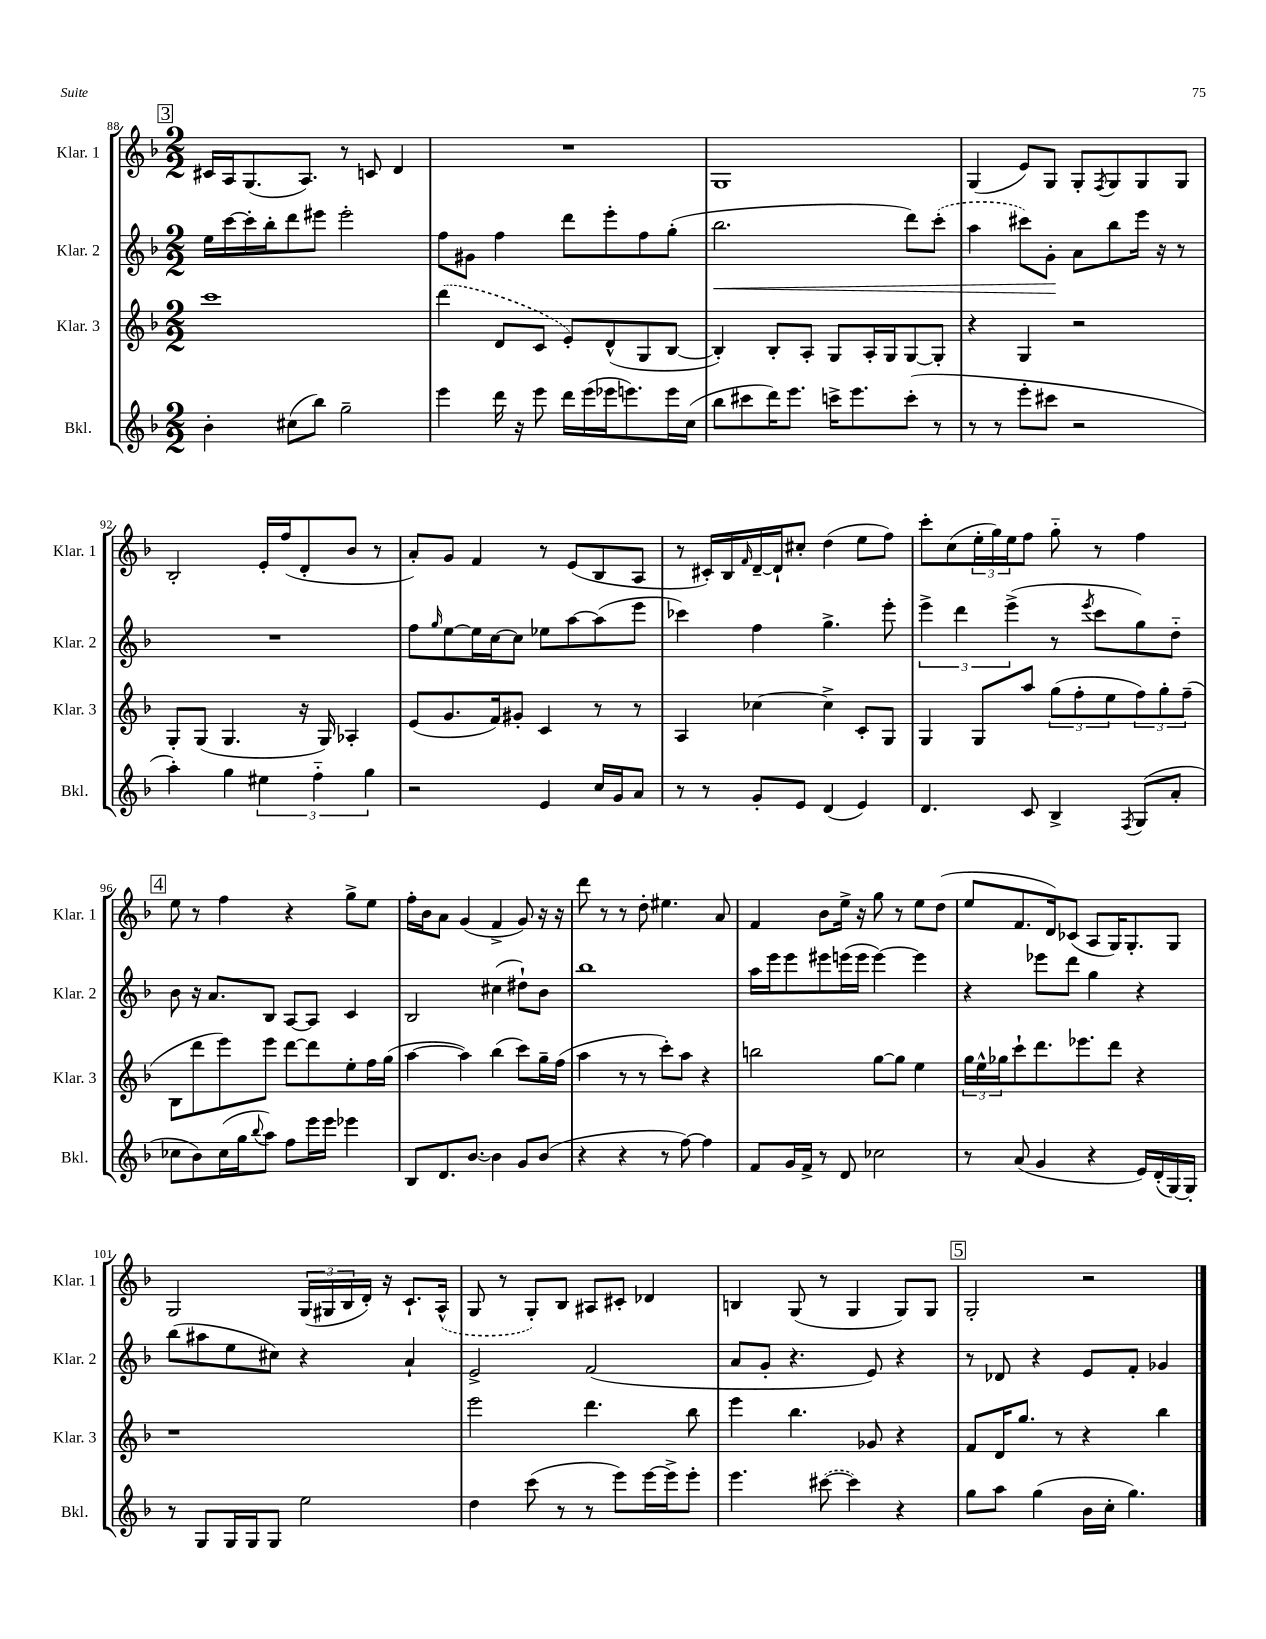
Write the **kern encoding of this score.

**kern	**kern	**kern	**dynam	**kern
*part4	*part3	*part2	*part2	*part1
*staff4	*staff3	*staff2	*staff2	*staff1
*I"Bkl.	*I"Klar. 3	*I"Klar. 2	*	*I"Klar. 1
*I'Bkl.	*I'Klar. 3	*I'Klar. 2	*	*I'Klar. 1
*clefG2	*clefG2	*clefG2	*	*clefG2
*k[b-]	*k[b-]	*k[b-]	*	*k[b-]
*M2/2	*M2/2	*M2/2	*	*M2/2
!!LO:REH:place=s1:t=3
=88	=88	=88	=88	=88
4b-'\	1ccc	16ee\LL	.	16c#X/LL
.	.	[16ccc\	.	16A/J
.	.	16ccc'\]	.	(8.G/
.	.	16bb-'\J	.	.
(8cc#X\L	.	8ddd\	.	.
.	.	.	.	8.A/J)
8bb-\J)	.	8eee#X\J	.	.
2gg~\	.	2eee#'\	.	8r
.	.	.	.	8cn/
.	.	.	.	4d/
=89	=89	=89	=89	=89
4eee\	(4ddd\	8ff\L	.	1r
.	.	8g#X\J	.	.
16ddd\	8d/L	4ff\	.	.
16r	.	.	.	.
8eee\	8c/J	.	.	.
16ddd\LL	8e'/L)	8ddd\L	.	.
(16eee\	.	.	.	.
16eee-X\J	(8d^^/	8eee'\	.	.
8.eeen\)	.	.	.	.
.	8G/	8ff\	.	.
16eee\L	[8B-/J	(8gg'\J	.	.
(16cc\JJ	.	.	.	.
=90	=90	=90	=90	=90
!	!	!	!LO:HP:b	!
8bb-\L	4B-'/])	2.bb-\	<	1G
8ccc#X\	.	.	.	.
16ddd\K)	8B-'/L	.	.	.
8.eee\J	.	.	.	.
.	8A'/J	.	.	.
16cccn^\KL	8G/L	.	.	.
8.eee\	.	.	.	.
.	16A'/L	.	.	.
.	16G/J	.	.	.
(8ccc'\J	[8G/	8ddd\L)	.	.
8r	8G'/J]	(8ccc'\J	.	.
=91	=91	=91	=91	=91
8r	4r	4aa\	.	(4G/
8r	.	.	.	.
8eee'\L	4G/	8ccc#X\L)	.	8e/L)
8ccc#X\J	.	8g'\J	.	8G/J
2r	2r	8a\L	[	8G'/L
.	.	.	.	8qF/
.	.	8bb-\	.	8G/
.	.	16eee\Jk	.	8G/
.	.	16r	.	.
.	.	8r	.	8G/J
!!LO:LB:g=z
=92	=92	=92	=92	=92
4aa'\)	8G'/L	1r	.	2B-'/
.	(8G/J	.	.	.
4gg\	4.G/	.	.	.
6ee#X\	.	.	.	16e'/LL
.	.	.	.	(16ff/J
.	16r	.	.	8d'/
6ff\	.	.	.	.
.	16G/)	.	.	.
.	4A-X'/	.	.	8b-/J
6gg\	.	.	.	.
.	.	.	.	8r
=93	=93	=93	=93	=93
2r	(8e/L	8ff\L	.	8a'/L)
.	.	16qqgg/	.	.
.	8.g/	[8ee\	.	8g/J
.	.	16ee\L]	.	4f/
.	16f/k)	[16cc\J	.	.
.	8g#X'/J	8cc\J]	.	.
4e/	4c/	8ee-X\L	.	8r
.	.	[8aa\	.	(8e/L
16cc/LL	8r	(8aa\]	.	8B-/
16g/J	.	.	.	.
8a/J	8r	8eee\J	.	8A/J
=94	=94	=94	=94	=94
8r	4A/	4ccc-X\)	.	8r
8r	.	.	.	16c#X'/LL)
.	.	.	.	16B-/
.	.	.	.	16qqf/
8g'/L	[4cc-X\	4ff\	.	[16d~/
.	.	.	.	16d`/J]
8e/J	.	.	.	8cc#X'/J
(4d/	4cc-^\]	4.gg^\	.	(4dd\
4e/)	8c'/L	.	.	8ee\L
.	8G/J	8eee'\	.	8ff\J)
=95	=95	=95	=95	=95
4.d/	4G/	6eee^\	.	8ccc'\L
.	.	.	.	(8cc\
.	.	6ddd\	.	.
.	8G/L	.	.	24ee'\L
.	.	.	.	24gg\)
.	.	(6eee^\	.	24ee\J
8c/	8aa/J	.	.	8ff\J
4B-^/	(12gg\L	8r	.	8gg\
.	12ff'\	.	.	.
.	.	8qeee/	.	.
.	.	8ccc\L	.	8r
.	12ee\	.	.	.
8qF/	.	.	.	.
(8G/L	12ff\)	8gg\)	.	4ff\
.	12gg'\	.	.	.
8a'/J	.	8dd\J	.	.
.	(12ff~\J	.	.	.
!!LO:LB:g=z
!!LO:REH:place=s1:t=4
=96	=96	=96	=96	=96
8cc-X\L	8B-\L	8b-\	.	8ee\
8b-\)	8ddd\	16r	.	8r
.	.	8.a/L	.	.
(16cc-\L	8eee\)	.	.	4ff\
16gg\J	.	.	.	.
8qqbb-/	.	.	.	.
8aa\J)	8eee\J	8B-/J	.	.
8ff\L	[8ddd\L	[8A/L	.	4r
16eee\L	8ddd\]	8A/J]	.	.
16eee\JJ	.	.	.	.
4eee-X\	8ee'\	4c/	.	8gg^\L
.	16ff\L	.	.	8ee\J
.	(16gg\JJ	.	.	.
=97	=97	=97	=97	=97
8B-/L	[4aa\	2B-/	.	16ff'\LL
.	.	.	.	16b-\J
8.d/	.	.	.	8a\J
.	4aa\])	.	.	(4g/
[8.b-/J	.	.	.	.
4b-\]	(4bb-\	(4cc#X\	.	4f^/
8g/L	8ccc\L)	8dd#X`\L)	.	8g/)
(8b-/J	16gg~\L	8b-\J	.	16r
.	(16ff\JJ	.	.	16r
=98	=98	=98	=98	=98
4r	4aa\	1bb-	.	8ddd\
.	.	.	.	8r
4r	8r	.	.	8r
.	8r	.	.	8dd'\
8r	8ccc'\L)	.	.	4.ee#X\
[8ff\)	8aa\J	.	.	.
4ff\]	4r	.	.	.
.	.	.	.	8a/
=99	=99	=99	=99	=99
8f/L	2bbn\	16aa\LL	.	4f/
.	.	16eee\J	.	.
16g/L	.	8eee\	.	.
16f^/JJ	.	.	.	.
8r	.	8eee#X\	.	8b-\L
8d/	.	(16eeen\L	.	16ee^\Jk
.	.	16eee\JJ	.	16r
2cc-X\	[8gg\L	[4eee\)	.	8gg\
.	8gg\J]	.	.	8r
.	4ee\	4eee\]	.	8ee\L
.	.	.	.	(8dd\J
=100	=100	=100	=100	=100
8r	24gg\LL	4r	.	8ee/L
.	24ee^^\	.	.	.
.	24gg-X\J	.	.	.
(8a/	8ccc`\	.	.	8.f/
4g/	8.ddd\	8eee-X\L	.	.
.	.	.	.	16d/k)
.	.	8ddd\J	.	(8c-X/J
.	8.eee-X\	.	.	.
4r	.	4gg\	.	8A/L
.	8ddd\J	.	.	16G/K)
.	.	.	.	8.G'/
16e/LL)	4r	4r	.	.
(16d'/	.	.	.	.
[16G/)	.	.	.	8G/J
16G'/JJ]	.	.	.	.
!!LO:LB:g=z
=101	=101	=101	=101	=101
8r	1r	(8bb-\L	.	2G/
8G/L	.	8aa#X\	.	.
16G/L	.	8ee\	.	.
16G/J	.	.	.	.
8G/J	.	8cc#X\J)	.	.
2ee\	.	4r	.	(24G/LL
.	.	.	.	24G#X/
.	.	.	.	24B-/
.	.	.	.	16d'/JJ)
.	.	.	.	16r
.	.	4a`/	.	8.c`/L
.	.	.	.	(16A^^/Jk
=102	=102	=102	=102	=102
4dd\	2eee\	2e^/	.	8G/
.	.	.	.	8r
(8ccc\	.	.	.	8G'/L)
8r	.	.	.	8B-/J
8r	4.ddd\	(2f/	.	8A#X/L
8eee\L)	.	.	.	8c#X'/J
[16eee\L	.	.	.	4d-X/
16eee^\J]	.	.	.	.
8eee'\J	8bb-\	.	.	.
=103	=103	=103	=103	=103
4.eee\	4eee\	8a/L	.	4Bn/
.	.	8g'/J	.	.
.	4.bb-\	4.r	.	(8G/
([8ccc#X\	.	.	.	8r
4ccc#\])	.	.	.	4G/
.	8g-X/	8e/)	.	.
4r	4r	4r	.	8G/L)
.	.	.	.	8G/J
!!LO:REH:place=s1:t=5
=104	=104	=104	=104	=104
8gg\L	8f/L	8r	.	2G'/
8aa\J	16d/K	8d-X/	.	.
.	8.gg/J	.	.	.
(4gg\	.	4r	.	.
.	8r	.	.	.
16b-\LL	4r	8e/L	.	2r
16cc'\JJ	.	.	.	.
4.gg\)	.	8f'/J	.	.
.	4bb-\	4g-X/	.	.
==	==	==	==	==
*-	*-	*-	*-	*-
